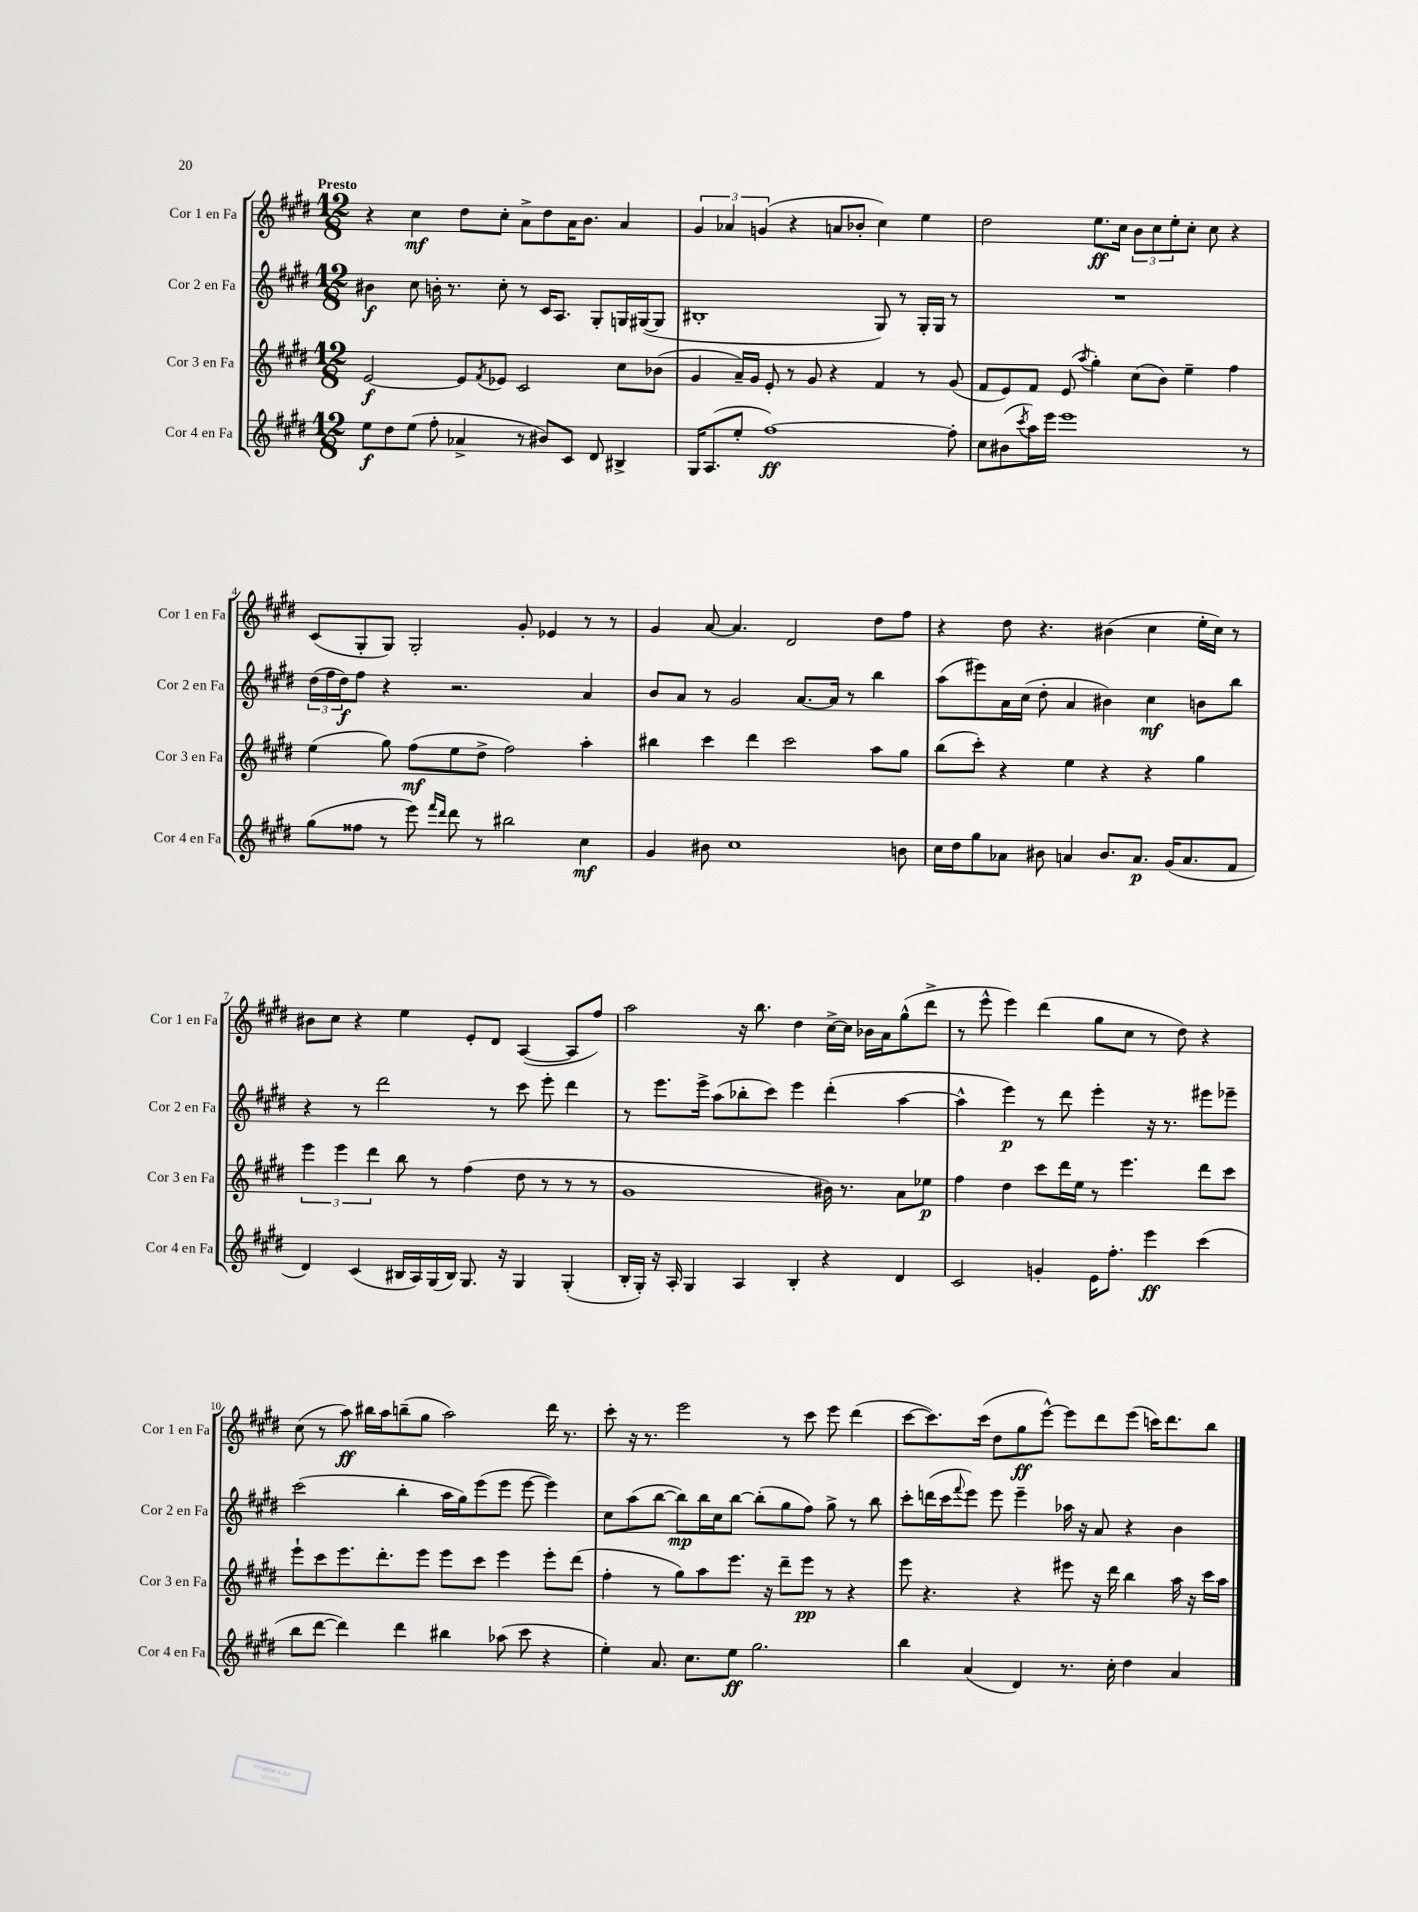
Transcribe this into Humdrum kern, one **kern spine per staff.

**kern	**dynam	**kern	**dynam	**kern	**dynam	**kern	**dynam
*part4	*part4	*part3	*part3	*part2	*part2	*part1	*part1
*staff4	*staff4	*staff3	*staff3	*staff2	*staff2	*staff1	*staff1
*I"Cor 4 en Fa	*	*I"Cor 3 en Fa	*	*I"Cor 2 en Fa	*	*I"Cor 1 en Fa	*
*I'Cor 4 en Fa	*	*I'Cor 3 en Fa	*	*I'Cor 2 en Fa	*	*I'Cor 1 en Fa	*
*clefG2	*	*clefG2	*	*clefG2	*	*clefG2	*
*k[f#c#g#d#]	*	*k[f#c#g#d#]	*	*k[f#c#g#d#]	*	*k[f#c#g#d#]	*
*M12/8	*	*M12/8	*	*M12/8	*	*M12/8	*
=1	=1	=1	=1	=1	=1	=1	=1
!	!	!	!	!	!	!LO:TX:a:B:t=Presto	!
8ee\L	f	[2e/	f	4b#X\	f	4r	.
8dd#\	.	.	.	.	.	.	.
(8ee\J	.	.	.	8cc#\	.	4cc#\	mf
8ff#'\	.	.	.	16bn'\	.	.	.
.	.	.	.	8.r	.	.	.
4a-X^/	.	8e/L]	.	.	.	8dd#\L	.
.	.	8qf#/	.	.	.	.	.
.	.	8e-X/J	.	8cc#'\	.	8cc#'\J	.
8r	.	2c#/	.	8r	.	8a^\L	.
8b#X/L)	.	.	.	16c#/KL	.	8dd#\	.
.	.	.	.	8.A/J	.	.	.
8c#/J	.	.	.	.	.	16a\K	.
.	.	.	.	.	.	8.b\J	.
8d#/	.	.	.	8G#'/L	.	.	.
4B#X^/	.	8cc#\L	.	16Gn/L	.	4a/	.
.	.	.	.	([16G#X/J	.	.	.
.	.	(8b-X\J	.	8G#/J]	.	.	.
=2	=2	=2	=2	=2	=2	=2	=2
16G#/KL	.	4g#/	.	1B#X'	.	6g#/	.
(8.A/	.	.	.	.	.	.	.
.	.	.	.	.	.	6a-X/	.
8ee'/J	.	16a~/LL)	.	.	.	.	.
.	.	16g#/JJ	.	.	.	.	.
.	.	.	.	.	.	(6gn/	.
[1ff#)	ff	8e'/	.	.	.	.	.
.	.	8r	.	.	.	4r	.
.	.	8g#/	.	.	.	.	.
.	.	4r	.	.	.	8an/L	.
.	.	.	.	.	.	8b-X'/J	.
.	.	4f#/	.	8G#/)	.	4cc#\)	.
.	.	.	.	8r	.	.	.
.	.	8r	.	16G#'/LL	.	4ee\	.
.	.	.	.	16G#/JJ	.	.	.
8ff#'\]	.	(8g#/	.	8r	.	.	.
=3	=3	=3	=3	=3	=3	=3	=3
8cc#\L	.	8f#/L	.	1.r	.	2dd#\	.
(8b#X\	.	8e/)	.	.	.	.	.
8qccc#/	.	.	.	.	.	.	.
16aa\L)	.	8f#/J	.	.	.	.	.
16eee\JJ	.	.	.	.	.	.	.
1eee	.	(8e/	.	.	.	.	.
.	.	8qaa/	.	.	.	.	.
.	.	4gg#'\)	.	.	.	8.ee\L	ff
.	.	.	.	.	.	16cc#\Jk	.
.	.	(8cc#\L	.	.	.	12b\L	.
.	.	.	.	.	.	12cc#\	.
.	.	8b\J)	.	.	.	.	.
.	.	.	.	.	.	12ee'\	.
.	.	4ee~\	.	.	.	8cc#'\J	.
.	.	.	.	.	.	8cc#\	.
.	.	4ff#\	.	.	.	4r	.
8r	.	.	.	.	.	.	.
!!LO:LB:g=z
=4	=4	=4	=4	=4	=4	=4	=4
(8gg#\L	.	(4ee\	.	(24dd#\LL	.	(8c#/L	.
.	.	.	.	24ff#\	.	.	.
.	.	.	.	24dd#\J)	f	.	.
8ff##X\J	.	.	.	8ff#\J	.	8G#'/	.
8r	.	8gg#\)	.	4r	.	8G#/J)	.
8eee\)	.	(8ff#\L	mf	.	.	2G#'/	.
16qqfff#/LL	.	.	.	.	.	.	.
16qqddd#/JJ	.	.	.	.	.	.	.
8ddd#\	.	8ee\	.	2.r	.	.	.
8r	.	8dd#^\J	.	.	.	.	.
2bb#X\	.	2ff#\)	.	.	.	.	.
.	.	.	.	.	.	8g#'/	.
.	.	.	.	.	.	4e-X/	.
4cc#\	mf	4aa'\	.	4a/	.	8r	.
.	.	.	.	.	.	8r	.
=5	=5	=5	=5	=5	=5	=5	=5
4g#/	.	4bb#X\	.	8b/L	.	4g#/	.
.	.	.	.	8a/J	.	.	.
8b#X\	.	4ccc#\	.	8r	.	[8a/	.
1cc#	.	.	.	2g#/	.	4.a/]	.
.	.	4ddd#\	.	.	.	.	.
.	.	2ccc#\	.	.	.	2d#/	.
.	.	.	.	[8.a/L	.	.	.
.	.	.	.	16a/Jk]	.	.	.
.	.	.	.	8r	.	.	.
.	.	8aa\L	.	4bb\	.	8dd#\L	.
8bn\	.	8gg#\J	.	.	.	8ff#\J	.
=6	=6	=6	=6	=6	=6	=6	=6
16cc#\LL	.	(8bb\L	.	(8aa\L	.	4r	.
16dd#\J	.	.	.	.	.	.	.
8gg#\	.	8ccc#'\J)	.	8eee#X\)	.	.	.
8a-X\J	.	4r	.	16a\L	.	8dd#\	.
.	.	.	.	(16cc#\JJ	.	.	.
8b#X\	.	.	.	8dd#'\	.	4.r	.
4an/	.	4ee\	.	4a/	.	.	.
8.b#/L	.	4r	.	4b#X\)	.	(4b#X\	.
8.a/J	p	.	.	.	.	.	.
.	.	4r	.	4cc#\	mf	4cc#\	.
(16g#/KL	.	.	.	.	.	.	.
8.a/	.	.	.	.	.	.	.
.	.	4gg#\	.	8bn\L	.	16ee'\LL	.
.	.	.	.	.	.	16cc#\JJ)	.
8f#/J	.	.	.	8bb\J	.	8r	.
!!LO:LB:g=z
=7	=7	=7	=7	=7	=7	=7	=7
4d#/)	.	6eee\	.	4r	.	8b#X\L	.
.	.	.	.	.	.	8cc#\J	.
.	.	6eee\	.	.	.	.	.
(4c#/	.	.	.	8r	.	4r	.
.	.	6ddd#\	.	.	.	.	.
.	.	.	.	2ddd#\	.	.	.
16B#X/LL	.	8bb\	.	.	.	4ee\	.
16A/)	.	.	.	.	.	.	.
(16G#/	.	8r	.	.	.	.	.
16B#/JJ)	.	.	.	.	.	.	.
8.G#/	.	(4ff#\	.	.	.	8e'/L	.
.	.	.	.	8r	.	8d#/J	.
16r	.	.	.	.	.	.	.
4G#/	.	8dd#\	.	8ccc#\	.	([4A/	.
.	.	8r	.	8eee'\	.	.	.
(4G#'/	.	8r	.	4ddd#\	.	8A/L]	.
.	.	8r	.	.	.	8ff#/J)	.
=8	=8	=8	=8	=8	=8	=8	=8
16B'/LL	.	1g#	.	8r	.	2aa\	.
16G#'/JJ)	.	.	.	.	.	.	.
16r	.	.	.	8.eee\L	.	.	.
16A'/	.	.	.	.	.	.	.
4G#/	.	.	.	.	.	.	.
.	.	.	.	16eee^\Jk	.	.	.
.	.	.	.	(8aa\L	.	.	.
4A/	.	.	.	8bb-X'\	.	16r	.
.	.	.	.	.	.	8.bb\	.
.	.	.	.	8ccc#\J)	.	.	.
4B'/	.	.	.	4eee\	.	4dd#\	.
4r	.	16b#X\)	.	(4ddd#'\	.	[16cc#^\LL	.
.	.	8.r	.	.	.	16cc#\JJ]	.
.	.	.	.	.	.	16b-X\LL	.
.	.	.	.	.	.	16a\J	.
4d#/	.	8a\L	.	[4aa\	.	(8gg#^^\	.
.	.	8ee-X\J	p	.	.	8ddd#^\J	.
=9	=9	=9	=9	=9	=9	=9	=9
2c#/	.	4ff#\	.	4aa^^\]	.	8r	.
.	.	.	.	.	.	8eee^^\	.
.	.	4dd#\	.	4eee\)	p	4eee\)	.
4gn'/	.	8ccc#\L	.	8r	.	(4ddd#\	.
.	.	16ddd#\L	.	8ddd#\	.	.	.
.	.	16ee\JJ	.	.	.	.	.
16e\KL	.	8r	.	4eee'\	.	8gg#\L	.
8.ff#'\J	.	.	.	.	.	.	.
.	.	4.eee\	.	.	.	8cc#\J	.
4eee\	ff	.	.	16r	.	8r	.
.	.	.	.	8.r	.	.	.
.	.	.	.	.	.	8dd#\)	.
(4ccc#\	.	8ddd#\L	.	8eee#X\L	.	4r	.
.	.	8ccc#\J	.	8eee-X~\J	.	.	.
!!LO:LB:g=z
=10	=10	=10	=10	=10	=10	=10	=10
8bb\L	.	8eee`\L	.	(2ccc#\	.	(8cc#\	.
[8ddd#\J	.	8ccc#\	.	.	.	8r	.
4ddd#\])	.	8.eee\	.	.	.	8aa\)	ff
.	.	.	.	.	.	16bb#X\LL	.
.	.	8.ddd#'\	.	.	.	16aa\J	.
4ddd#\	.	.	.	4bb'\	.	(8bbn~\	.
.	.	8eee\J	.	.	.	8gg#\J	.
4bb#X\	.	8eee\L	.	16aa\LL	.	2aa\)	.
.	.	.	.	16gg#\J)	.	.	.
.	.	8ccc#\J	.	(8eee\	.	.	.
(8aa-X\	.	4eee\	.	8eee\J	.	.	.
8ccc#\	.	.	.	[8eee\	.	.	.
4r	.	8eee'\L	.	4eee\])	.	16ddd#\	.
.	.	.	.	.	.	8.r	.
.	.	(8ddd#\J	.	.	.	.	.
=11	=11	=11	=11	=11	=11	=11	=11
4ee'\)	.	4ff#'\	.	8cc#\L	.	8ccc#'\	.
.	.	.	.	(8aa\	.	16r	.
.	.	.	.	.	.	8.r	.
8.a/	.	8r	.	[8bb\J	.	.	.
.	.	8gg#\L)	.	8bb\L])	mp	2eee\	.
8.cc#\L	.	.	.	.	.	.	.
.	.	8aa\	.	16bb\L	.	.	.
.	.	.	.	16cc#\J	.	.	.
8ee\J	ff	8.eee\J	.	[8bb\J	.	.	.
2.gg#\	.	.	.	(8bb'\L]	.	.	.
.	.	16r	.	.	.	.	.
.	.	8ddd#~\L	.	8gg#\	.	8r	.
.	.	8eee\J	pp	8ff#\J)	.	8ccc#\	.
.	.	8r	.	8gg#^\	.	8eee\	.
.	.	4r	.	8r	.	(4ddd#\	.
.	.	.	.	8bb\	.	.	.
=12	=12	=12	=12	=12	=12	=12	=12
4bb\	.	8eee\	.	8ccc#'\L	.	[8ccc#\L	.
.	.	4.r	.	(16dddn\L	.	8.ccc#\])	.
.	.	.	.	16ccc#\J	.	.	.
.	.	.	.	8qqfff#/	.	.	.
(4a/	.	.	.	8eee\J)	.	.	.
.	.	.	.	.	.	(16ccc#\Jk	.
.	.	.	.	8eee\	.	8dd#\L	.
4d#/)	.	4r	.	4eee~\	.	8gg#\	ff
.	.	.	.	.	.	[8eee^^\J)	.
8.r	.	8eee#X\	.	16aa-X\	.	8eee\L]	.
.	.	.	.	16r	.	.	.
.	.	16r	.	8a/	.	8ddd#\	.
16cc#'\	.	16ddd#\	.	.	.	.	.
4dd#\	.	4bb\	.	4r	.	(8eee\J	.
.	.	.	.	.	.	16cccn\KL)	.
.	.	.	.	.	.	8.ddd#\	.
4a/	.	16aa\	.	4b\	.	.	.
.	.	16r	.	.	.	.	.
.	.	16ccc#\LL	.	.	.	8bb\J	.
.	.	16aa\JJ	.	.	.	.	.
==	==	==	==	==	==	==	==
*-	*-	*-	*-	*-	*-	*-	*-
